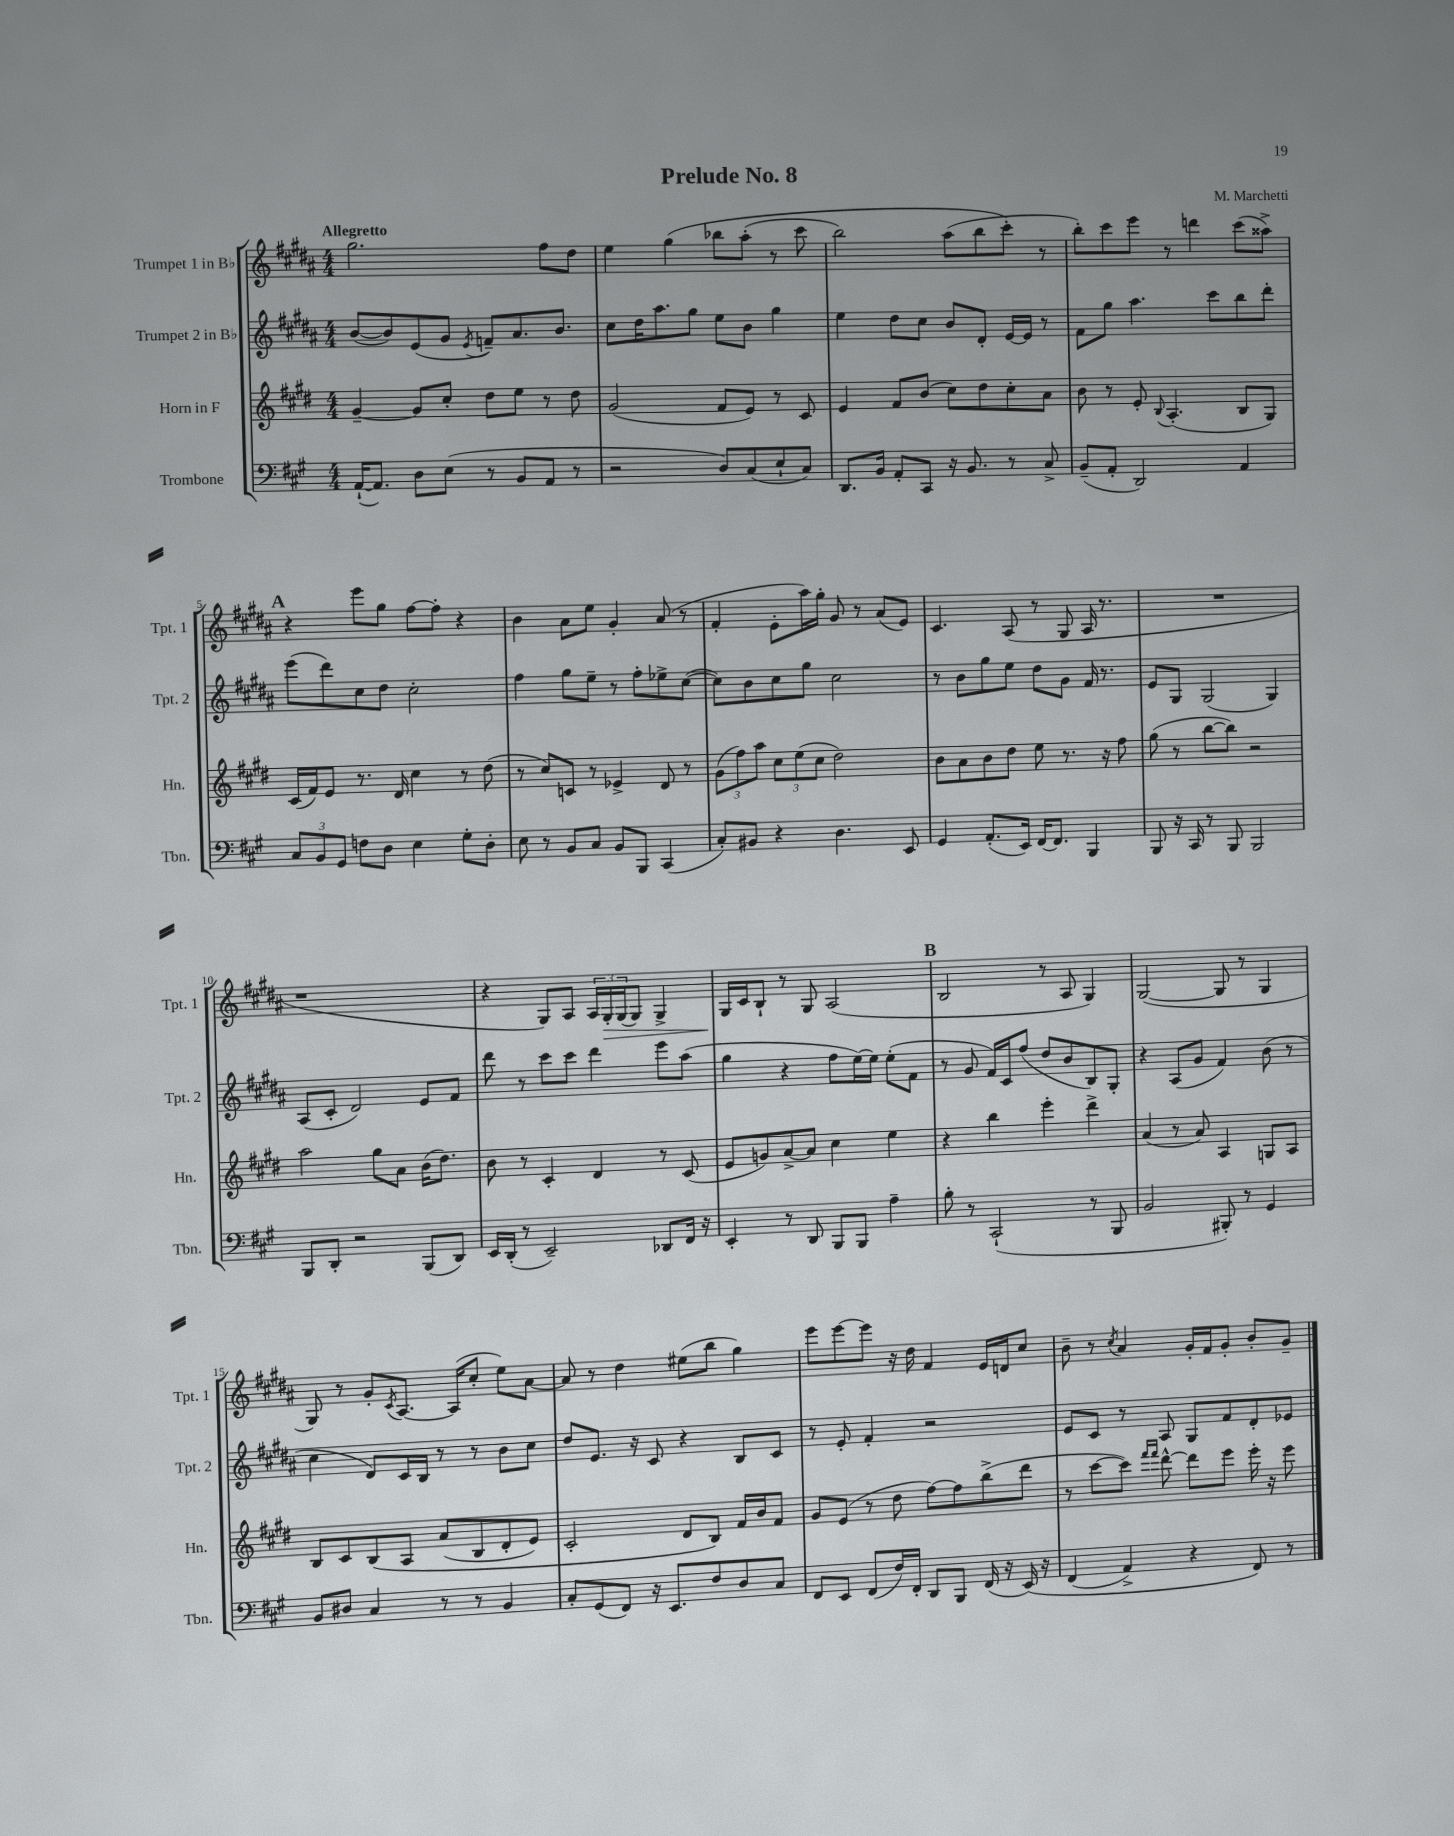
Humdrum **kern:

**kern	**kern	**kern	**kern	**dynam
*part4	*part3	*part2	*part1	*part1
*staff4	*staff3	*staff2	*staff1	*staff1
*I"Trombone	*I"Horn in F	*I"Trumpet 2 in B♭	*I"Trumpet 1 in B♭	*
*I'Tbn.	*I'Hn.	*I'Tpt. 2	*I'Tpt. 1	*
*clefF4	*clefG2	*clefG2	*clefG2	*
*k[f#c#g#]	*k[f#c#g#d#]	*k[f#c#g#d#a#]	*k[f#c#g#d#a#]	*
*M4/4	*M4/4	*M4/4	*M4/4	*
=1	=1	=1	=1	=1
!	!	!	!LO:TX:a:B:t=Allegretto	!
([16AA`/KL	[4g#~/	([8b/L	2.gg#\	.
8.AA/J])	.	.	.	.
.	.	8b/])	.	.
8D\L	8g#/L]	(8e/	.	.
(8E\J	8cc#'/J	8g#/J	.	.
.	.	8qe/	.	.
8r	8dd#\L	8fn~/L)	.	.
8BB/L	8ee\J	8.a#/	.	.
8AA/J	8r	.	8ff#\L	.
.	.	8.b/J	.	.
8r	8dd#\	.	8dd#\J	.
=2	=2	=2	=2	=2
2r	(2g#/	8cc#\L	4ee\	.
.	.	16dd#\K	.	.
.	.	8.aa#\	.	.
.	.	.	(4gg#\	.
.	.	8gg#\J	.	.
8D/L)	8f#/L	8ee\L	8bb-X\L	.
(8C#/	8e/J)	8b\J	(8aa#'\J	.
8E`/	8r	4gg#\	8r	.
8C#/J)	8c#/	.	8ccc#\	.
=3	=3	=3	=3	=3
8.DD/L	4e/	4ee\	2bb\)	.
16BB/Jk	.	.	.	.
8AA'/L	8f#/L	8dd#\L	.	.
8CC#/J	(8b/J	8cc#\J	.	.
16r	8cc#\L)	8b/L	(8aa#\L	.
8.BB/	.	.	.	.
.	8dd#\	8d#'/J	8bb\	.
8r	8cc#'\	[16e/LL	8ccc#'\J)	.
.	.	16e/JJ]	.	.
8C#^/	8a\J	8r	8r	.
=4	=4	=4	=4	=4
(8BB~/L	8b\	8f#\L	8bb'\L)	.
8AA'/J	8r	8gg#\J	8ccc#\	.
2DD/)	8e'/	4.aa#\	8eee\J	.
.	8qqB/	.	.	.
.	(4.A'/	.	8r	.
.	.	.	4dddn\	.
.	.	8ccc#\L	.	.
4AA/	8B/L	8bb\	(8ccc#\L	.
.	8G#/J)	8ddd#'\J	8aa##X^\J)	.
!!LO:LB:g=z
!!LO:REH:place=s1:t=A
=5	=5	=5	=5	=5
12C#/L	(16c#/LL	(8eee\L	4r	.
.	16f#/J)	.	.	.
12BB/	.	.	.	.
.	8e/J	8ddd#\)	.	.
12GG#/J	.	.	.	.
8Fn\L	8.r	8cc#\	8eee\L	.
8D\J	.	8dd#\J	8gg#\J	.
.	16d#/	.	.	.
4E\	4cc#\	2cc#'\	[8ff#\L	.
.	.	.	8ff#'\J]	.
8G#'\L	8r	.	4r	.
8D'\J	(8dd#\	.	.	.
=6	=6	=6	=6	=6
8E\	8r	4ff#\	4b\	.
8r	8cc#/L)	.	.	.
8BB/L	8cn/J	8gg#\L	8a#\L	.
8C#/J	8r	8ee~\J	8ee\J	.
8BB/L	4e-X^/	8r	4g#'/	.
8BBB/J	.	8ff#'\L	.	.
(4CC#/	8d#/	8ee-X^\	(8a#/	.
.	8r	([8cc#\J	8r	.
=7	=7	=7	=7	=7
8C#'/L)	(12g#\L	8cc#\L])	4f#'/	.
.	12ff#\)	.	.	.
8BB#X/J	.	8b\	.	.
.	12aa\J	.	.	.
4r	12cc#\L	8cc#\	8e'\L	.
.	(12ee\	.	.	.
.	.	8gg#\J	16aa#\L)	.
.	12cc#\J	.	.	.
.	.	.	16gg#'\JJ	.
4.D\	2dd#\)	2cc#\	8g#/	.
.	.	.	8r	.
.	.	.	(8a#/L	.
8EE/	.	.	8e/J)	.
=8	=8	=8	=8	=8
4GG#/	8b\L	8r	4.c#/	.
.	8a\	8b\L	.	.
(8.AA'/L	8b\	8gg#\	.	.
.	8dd#\J	8ee\J	(8A#/	.
16EE/Jk)	.	.	.	.
[16FF#/KL	8ee\	8dd#\L	8r	.
8.FF#/J]	.	.	.	.
.	8.r	8g#\J	8G#/	.
4BBB/	.	16f#/	16A#/	.
.	16r	8.r	8.r	.
.	8ff#\	.	.	.
=9	=9	=9	=9	=9
8BBB/	(8gg#\	8e/L	1r	.
16r	8r	8G#/J	.	.
16CC#/	.	.	.	.
8r	[8bb\L	(2G#/	.	.
8BBB/	8bb\J])	.	.	.
2BBB/	2r	.	.	.
.	.	4G#/)	.	.
!!LO:LB:g=z
=10	=10	=10	=10	=10
8BBB/L	2aa\	(8A#/L	1r	.
8DD'/J	.	8c#'/J	.	.
2r	.	2d#/)	.	.
.	8gg#\L	.	.	.
.	8a\J	.	.	.
(8BBB/L	(16b\KL	8e/L	.	.
.	8.dd#\J)	.	.	.
8DD/J)	.	8f#/J	.	.
=11	=11	=11	=11	=11
16EE/LL	8b\	8ddd#\	4r	.
(16DD'/JJ	.	.	.	.
8r	8r	8r	.	.
2EE~/)	4c#'/	8ccc#\L	8G#/L)	.
.	.	8ccc#\J	8A#/J	.
.	4d#/	4ddd#\	24A#/LL	.
!	!	!	!	!LO:HP:b
.	.	.	24G#'/	>
.	.	.	(24G#/J	.
.	.	.	8G#/J)	.
8DD-X/L	8r	8eee\L	4G#^/	.
16FF#/Jk	(8c#/	(8aa#\J	.	.
16r	.	.	.	.
=12	=12	=12	=12	=12
4EE'/	8e/L	4gg#\	16G#/LL	.
.	.	.	16c#/J	]
.	8gn/)	.	8B`/J	.
8r	[8a^/	4r	8r	.
8DD/	8a/J]	.	8G#/	.
8BBB/L	4cc#\	8ff#\L	(2A#/	.
8BBB/J	.	[16ee\L)	.	.
.	.	16ee\JJ]	.	.
4A~\	4ee\	(8ee'\L	.	.
.	.	8f#\J	.	.
!!LO:REH:place=s1:t=B
=13	=13	=13	=13	=13
8B'\	4r	8r	2B/	.
8r	.	8g#/	.	.
(2CC#`/	4bb\	16f#/LL)	.	.
.	.	16c#/J	.	.
.	.	(8ff#/J	.	.
.	4eee'\	8dd#/L	8r	.
.	.	8b/	8A#/	.
8r	4ddd#^\	8B/)	4G#/)	.
8BBB/	.	8G#'/J	.	.
=14	=14	=14	=14	=14
2BB/	(4a/	4r	([2G#/	.
.	8r	(8A#/L	.	.
.	8a/)	8g#/J	.	.
8BBB#X'/)	4A/	4f#/)	8G#/]	.
8r	.	.	8r	.
4GG#/	8Gn/L	(8b\	4G#/	.
.	8A/J	8r	.	.
!!LO:LB:g=z
=15	=15	=15	=15	=15
8BB/L	8B/L	4cc#\	8G#/)	.
8D#X/J	8c#/	.	8r	.
4C#/	(8B/	8d#/L)	8g#'/L	.
.	.	.	8qc#/	.
.	8A/J	16c#/L	[8.A#/J	.
.	.	16B/JJ	.	.
8r	(8a/L	8r	.	.
.	.	.	(16A#/KL]	.
8r	8B/	8r	8cc#'/J	.
4BB/	8d#'/	8b\L	8ee\L)	.
.	8e/J)	8cc#\J	[8a#\J	.
=16	=16	=16	=16	=16
8C#'/L	2c#'/	8dd#/L	8a#/]	.
(8GG#/	.	8.e/J	8r	.
8FF#/J)	.	.	4dd#\	.
.	.	16r	.	.
16r	.	8c#/	.	.
8.EE/L	.	.	.	.
.	8d#/L	4r	(8ee#X\L	.
8F#/	8B/J)	.	8bb\J	.
8D/	16f#/LL	8B/L	4gg#\)	.
.	16b/J	.	.	.
8C#/J	8f#/J	8c#/J	.	.
=17	=17	=17	=17	=17
8FF#/L	8g#/L	8r	8eee\L	.
8EE/J	(8e/J	8e'/	[8eee\	.
(8FF#/L	8r	4f#'/	8eee\J]	.
16F#/L)	8dd#\	.	16r	.
16FF#'/JJ	.	.	16dd#\	.
8DD/L	[8ff#\L)	2r	4f#/	.
8BBB/J	8ff#\]	.	.	.
(16FF#/	(8bb^\	.	16e/LL	.
16r	.	.	16dn/J	.
(16EE/)	8ddd#\J	.	8cc#/J	.
16r	.	.	.	.
=18	=18	=18	=18	=18
(4FF#/	8r	8e/L	8b~\	.
.	[8ccc#\L	8c#/J	8r	.
.	.	.	8qcc#/	.
4AA^/)	8ccc#\J])	8r	4a#/	.
.	16qqfff#/LL	.	.	.
.	16qqfff#/JJ	.	.	.
.	[8ddd#^^\	8A#/	.	.
4r	8ddd#\L]	8G#/L	16g#'/LL	.
.	.	.	16f#/J	.
.	8eee\J	8f#/	8g#'/J	.
8FF#/)	16eee'\	8d#'/	8b'/L	.
.	16r	.	.	.
8r	8eee\	8e-X/J	8g#~/J	.
==	==	==	==	==
*-	*-	*-	*-	*-
